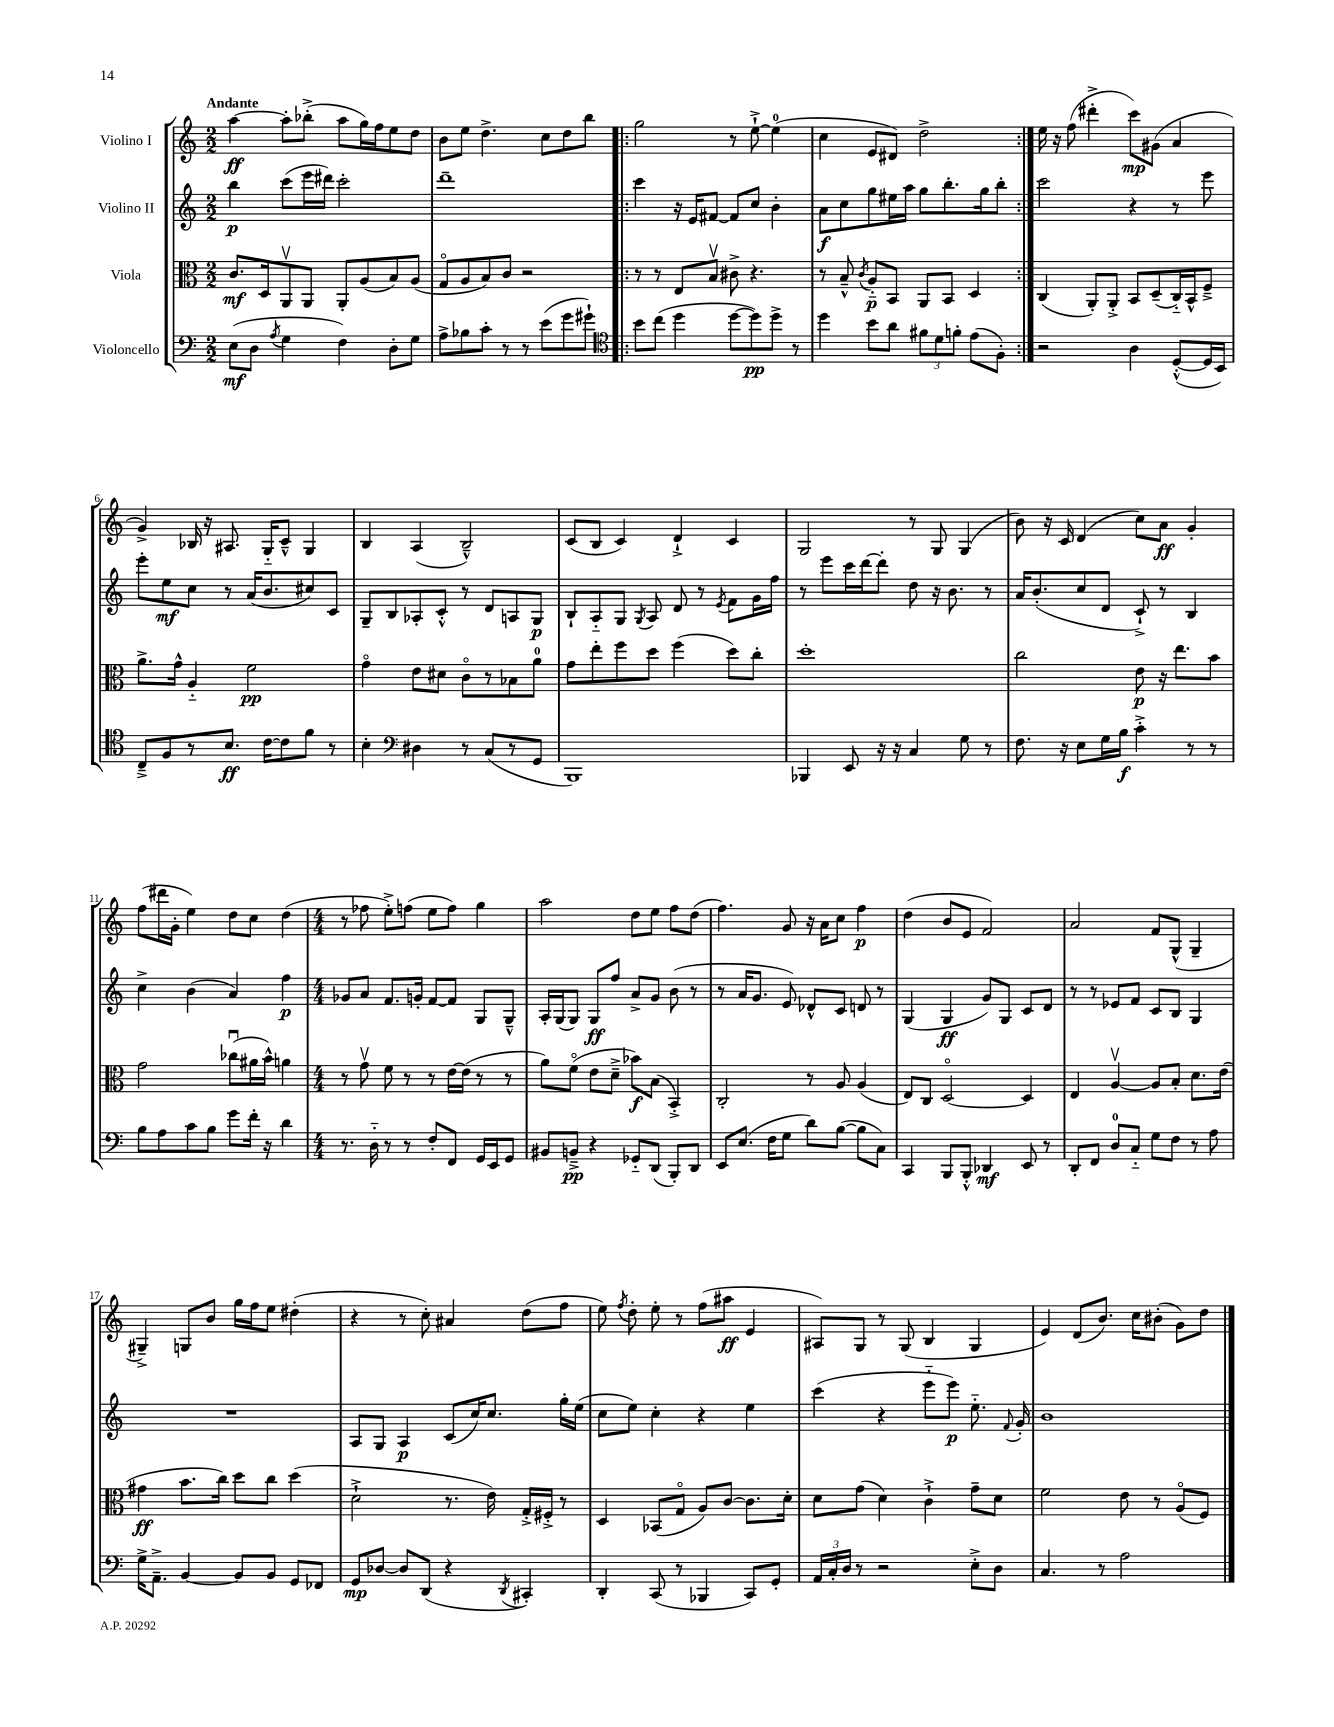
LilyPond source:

<<
\new StaffGroup <<
\new Staff = "s0" \with { instrumentName = "Violino I" } {
    \clef treble \key c \major \numericTimeSignature \time 2/2 \tempo "Andante"
    \autoBeamOff a''4~\ff a''8[-. bes''8]-.->( a''8[ g''16) f''16 e''8 d''8] |
    b'8[ e''8] d''4.-> c''8[ d''8 b''8] |
    \repeat volta 2 { g''2 r8 e''8~-!-> e''4-0( |
    c''4 e'8[ dis'8]) d''2-> | }
    e''16 r16 f''8( dis'''4-.-> c'''8[\mp) gis'8]( a'4 |
    g'4->) bes16 r16 ais8. g16[-_ c'8]---^ g4 |
    b4 a4( b2---^) |
    c'8[( b8] c'4) d'4-!-> c'4 |
    g2 r8 g8 g4( |
    b'8) r16 c'16 d'4( c''8[) a'8]\ff g'4-. |
    f''8[( dis'''16 g'16]-. e''4) d''8[ c''8] d''4( |
    \numericTimeSignature \time 4/4 r8 fes''8 e''8[-.->) f''8]( e''8[ f''8]) g''4 |
    a''2 d''8[ e''8] f''8[ d''8]( |
    f''4.) g'8 r16 a'16[ c''8] f''4\p |
    d''4( b'8[ e'8] f'2) |
    a'2 f'8[ g8]-^( g4-- |
    gis4--->) g8[ b'8] g''16[ f''16 e''8] dis''4-.( |
    r4 r8 c''8-.) ais'4 d''8[( f''8] |
    e''8) \acciaccatura { f''8 } d''8-. e''8-. r8 f''8[( ais''8]\ff e'4 |
    ais8[) g8] r8 g8( b4 g4 |
    e'4) d'8[( b'8.]) c''16[ bis'8]-.( g'8[) d''8] \bar "|." |
}
\new Staff = "s1" \with { instrumentName = "Violino II" } {
    \clef treble \key c \major \numericTimeSignature \time 2/2
    \autoBeamOff b''4\p c'''8[( e'''16 dis'''16]) c'''2-. |
    d'''1-- |
    \repeat volta 2 { c'''4 r16 e'16[ fis'8]~ fis'8[ c''8] b'4-. |
    a'8[\f c''8 g''8 eis''16 a''16] g''8[ b''8.-. g''16 b''8]-. | }
    c'''2 r4 r8 e'''8 |
    e'''8[-. e''8\mf c''8] r8 a'16[( b'8. cis''8) c'8] |
    g8[-- b8 aes8-. c'8]-.-^ r8 d'8[ a8 g8]\p |
    b8[-! a8-_ g8] \acciaccatura { g8 } a8 d'8 r8 \acciaccatura { e'8 } f'8[ g'16 f''16] |
    r8 e'''8[ c'''16 d'''16~ d'''8]-. d''8 r16 b'8. r8 |
    a'16[ b'8.-.( c''8 d'8] c'8-!->) r8 b4 |
    c''4-> b'4( a'4) f''4\p |
    \numericTimeSignature \time 4/4 ges'8[ a'8] f'8.[ g'16]-. f'8[~ f'8] g8[ g8]---^ |
    a16[-. g16( g8]) g8[\ff f''8] a'8[-> g'8] b'8( r8 |
    r8 a'16[ g'8.] e'8) des'8[-^ c'8] d'8 r8 |
    g4( g4\ff g'8[) g8] c'8[ d'8] |
    r8 r8 ees'8[ f'8] c'8[ b8] g4 |
    R1 |
    a8[ g8] a4\p c'8[( c''16) c''8.] g''16[-. e''16]( |
    c''8[ e''8]) c''4-. r4 e''4 |
    c'''4( r4 e'''8[-_ e'''8]\p) e''8.-_ \appoggiatura { f'8 } g'16-. |
    b'1 \bar "|." |
}
\new Staff = "s2" \with { instrumentName = "Viola" } {
    \clef alto \key c \major \numericTimeSignature \time 2/2
    \autoBeamOff c'8.[\mf d16 a,8\upbow a,8] a,8[-. a8( b8) a8]( |
    g8[\flageolet a8 b8) c'8] r2 |
    \repeat volta 2 { r8 r8 e8[ b8]\upbow cis'8-> r4. |
    r8 b8---^ \acciaccatura { c'8 } a8[-_\p b,8] a,8[ b,8] d4 | }
    c4( a,8[-.) a,8]-.-> b,8[ d8--( c16-_) b,16-^ f8]---> |
    a'8.[-> g'16]-^ a4-_ f'2\pp |
    g'4\flageolet e'8[ dis'8] c'8[\flageolet r8 bes8 a'8]-0 |
    g'8[ e''8-. f''8 d''8] f''4( d''8[) c''8]-. |
    d''1-. |
    c''2 e'8\p r16 e''8.[ b'8] |
    g'2 ces''8[\downbow( ais'16 b'16]-^) a'4 |
    \numericTimeSignature \time 4/4 r8 g'8\upbow f'8 r8 r8 e'16[~ e'16]( r8 r8 |
    a'8[) f'8]\flageolet( e'8[ d'8]---> bes'8[\f) b8]( b,4-.->) |
    c2-. r8 a8 a4( |
    e8[) c8] d2~\flageolet d4 |
    e4 a4~\upbow a8[ b8]-. d'8.[ e'16]( |
    gis'4\ff b'8.[ c''16]) d''8[ c''8] d''4( |
    d'2-!-> r8. e'16) g16[-.-> fis16]-.-> r8 |
    d4 bes,8[( g8]\flageolet a8[) c'8]~ c'8.[ d'16]-. |
    d'8[ g'8]( d'4) c'4-!-> g'8[-- d'8] |
    f'2 e'8 r8 a8[\flageolet( f8]) \bar "|." |
}
\new Staff = "s3" \with { instrumentName = "Violoncello" } {
    \clef bass \key c \major \numericTimeSignature \time 2/2
    \autoBeamOff e8[\mf( d8] \acciaccatura { a8 } g4 f4) d8[-. g8] |
    a8[-> bes8 c'8]-. r8 r8 e'8[( g'8 gis'8]-!) |
    \repeat volta 2 { \clef tenor b'8[ c''8]( d''4 d''8[~ d''8\pp) d''8]-> r8 |
    d''4 b'8[ a'8] \tuplet 3/2 { fis'8[ d'8 f'8]-. } e'8[( f8]-.) | }
    r2 a4 d8[~-.-^( d16 b,16]) |
    c8[---> f8 r8 b8.]\ff c'16[~ c'8 f'8] r8 |
    b4-. \clef bass dis4 r8 c8[( r8 g,8] |
    b,,1) |
    bes,,4 e,8 r16 r16 c4 g8 r8 |
    f8. r16 e8[ g16 b16]\f c'4-.-> r8 r8 |
    b8[ a8 c'8 b8] g'8[ f'16]-. r16 d'4 |
    \numericTimeSignature \time 4/4 r8. d16-_ r8 r8 f8[-. f,8] g,16[ e,16 g,8] |
    bis,8[ b,8]--->\pp r4 ges,8[-_ d,8]( b,,8[-.) d,8] |
    e,8[ e8.]( f16[ g8] d'8[) b8]~( b8[ c8]) |
    c,4 b,,8[ b,,8]-.-^ des,4\mf e,8 r8 |
    d,8[-. f,8] d8[-0 c8]-_ g8[ f8] r8 a8 |
    g16[-> a,8.]---> b,4~ b,8[ b,8] g,8[ fes,8] |
    g,8[\mp des8]~ des8[ d,8]( r4 \acciaccatura { d,8 } cis,4-.) |
    d,4-. c,8( r8 bes,,4 c,8[) g,8]-. |
    \tuplet 3/2 { a,16[ c16-. d16] } r8 r2 e8[-.-> d8] |
    c4. r8 a2 \bar "|." |
}
>>
>>
